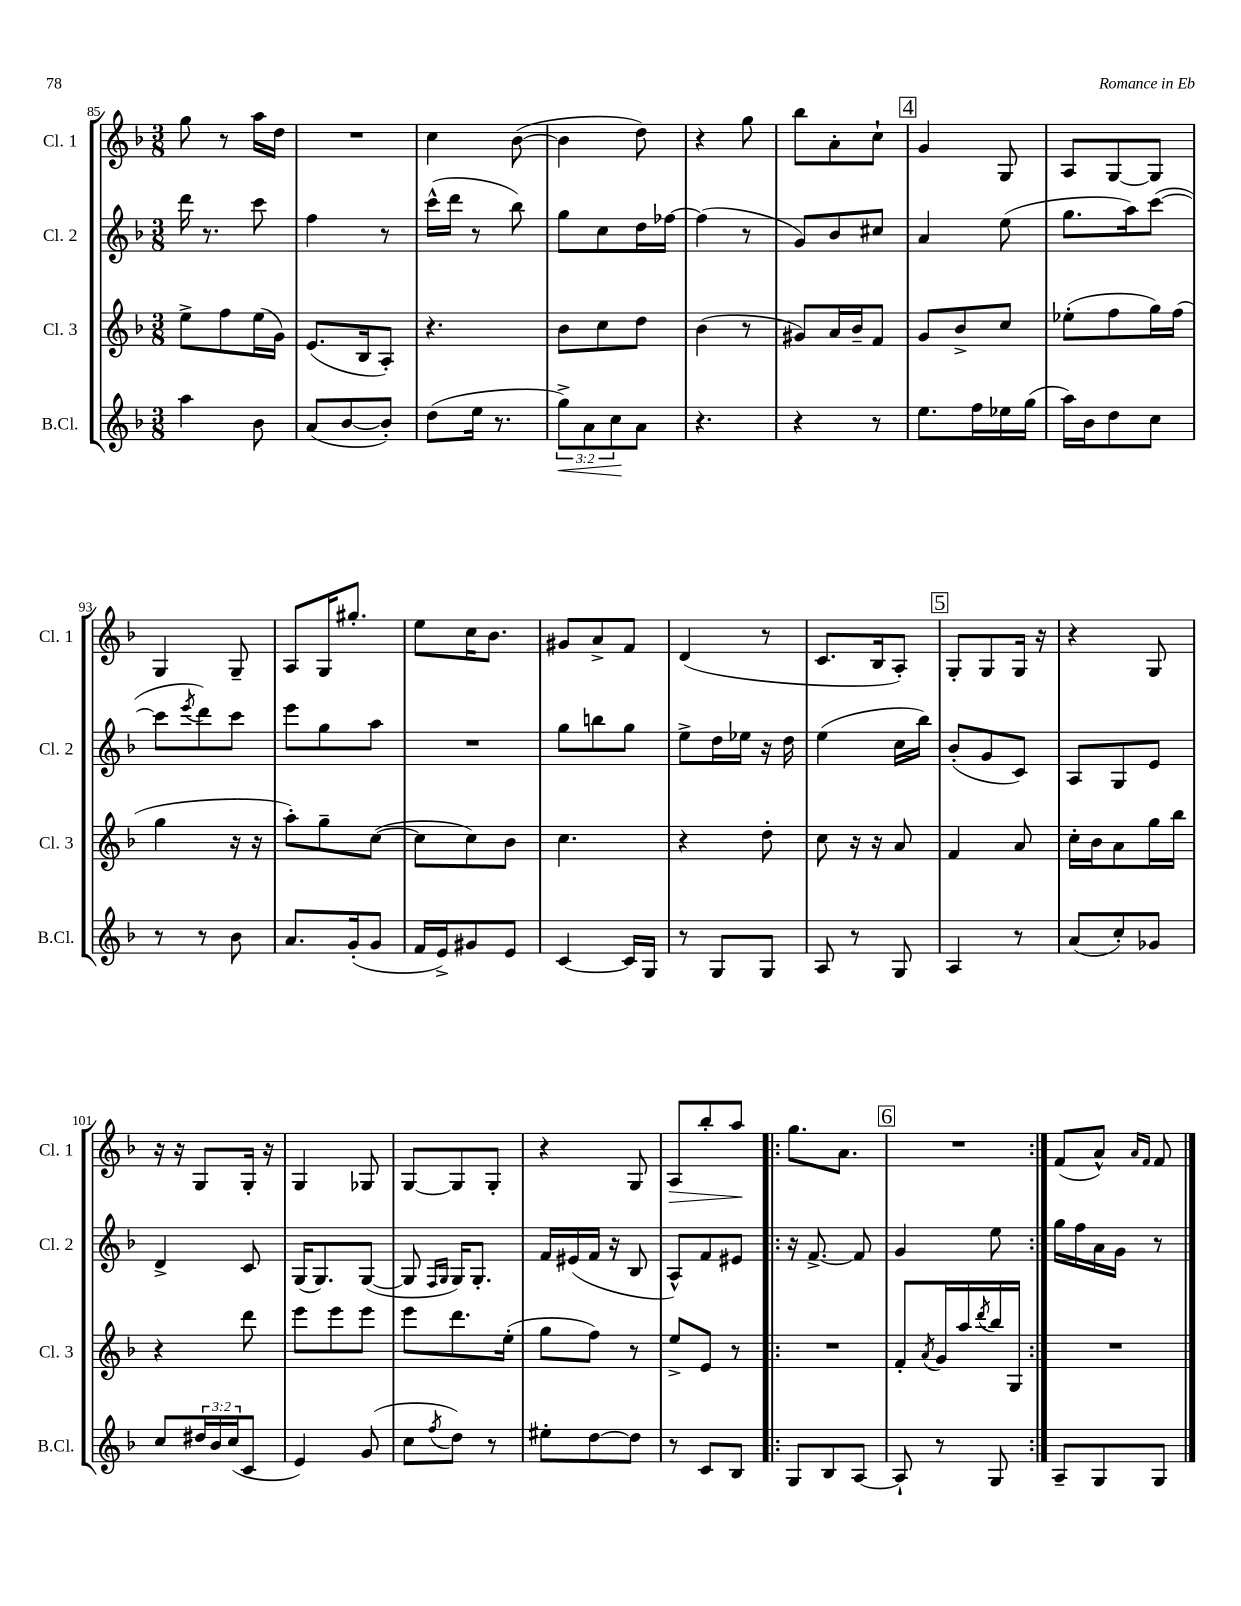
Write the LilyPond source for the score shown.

<<
\new StaffGroup <<
\new Staff = "s0" \with { instrumentName = "Cl. 1" shortInstrumentName = "Cl. 1" } {
    \clef treble \key f \major \numericTimeSignature \time 3/8
    g''8 r8 a''16 d''16 |
    R4. |
    c''4 bes'8~( |
    bes'4 d''8) |
    r4 g''8 |
    bes''8 a'8-. c''8-! |
    \mark \markup { \box "4" } g'4 g8 |
    a8 g8~ g8 |
    g4 g8-- |
    a8 g16 gis''8.-. |
    e''8 c''16 bes'8. |
    gis'8 a'8-> f'8 |
    d'4( r8 |
    c'8. bes16 a8-.) |
    \mark \markup { \box "5" } g8-. g8 g16 r16 |
    r4 g8 |
    r16 r16 g8 g16-. r16 |
    g4 ges8 |
    g8~ g8 g8-. |
    r4 g8 |
    a8\> bes''8-. a''8\! |
    \repeat volta 2 { g''8. a'8. |
    \mark \markup { \box "6" } R4. | }
    f'8( a'8-^) \grace { a'16 f'16 } f'8 \bar "|." |
}
\new Staff = "s1" \with { instrumentName = "Cl. 2" shortInstrumentName = "Cl. 2" } {
    \clef treble \key f \major \numericTimeSignature \time 3/8
    d'''16 r8. c'''8 |
    f''4 r8 |
    c'''16-^( d'''16 r8 bes''8) |
    g''8 c''8 d''16 fes''16~ |
    fes''4( r8 |
    g'8) bes'8 cis''8 |
    \mark \markup { \box "4" } a'4 e''8( |
    g''8. a''16) c'''8~( |
    c'''8 \acciaccatura { e'''8 } d'''8) c'''8 |
    e'''8 g''8 a''8 |
    R4. |
    g''8 b''8 g''8 |
    e''8-> d''16 ees''16 r16 d''16 |
    e''4( c''16 bes''16) |
    \mark \markup { \box "5" } bes'8-.( g'8 c'8) |
    a8 g8 e'8 |
    d'4-> c'8 |
    g16( g8.) g8~( |
    g8 \grace { f16 g16 } g16) g8.-. |
    f'16 eis'16( f'16 r16 bes8 |
    a8-^) f'8 eis'8 |
    \repeat volta 2 { r16 f'8.~-> f'8 |
    \mark \markup { \box "6" } g'4 e''8 | }
    g''16 f''16 a'16 g'16 r8 \bar "|." |
}
\new Staff = "s2" \with { instrumentName = "Cl. 3" shortInstrumentName = "Cl. 3" } {
    \clef treble \key f \major \numericTimeSignature \time 3/8
    e''8-> f''8 e''16( g'16) |
    e'8.( bes16 a8-.) |
    r4. |
    bes'8 c''8 d''8 |
    bes'4( r8 |
    gis'8) a'16 bes'16-- f'8 |
    \mark \markup { \box "4" } g'8 bes'8-> c''8 |
    ees''8-.( f''8 g''16) f''16( |
    g''4 r16 r16 |
    a''8-.) g''8-- c''8~( |
    c''8 c''8) bes'8 |
    c''4. |
    r4 d''8-. |
    c''8 r16 r16 a'8 |
    \mark \markup { \box "5" } f'4 a'8 |
    c''16-. bes'16 a'8 g''16 bes''16 |
    r4 d'''8 |
    e'''8 e'''8 e'''8 |
    e'''8 d'''8. e''16-.( |
    g''8 f''8) r8 |
    e''8-> e'8 r8 |
    \repeat volta 2 { R4. |
    \mark \markup { \box "6" } f'8-. \acciaccatura { a'8 } g'16 a''16 \acciaccatura { d'''8 } bes''16 g16 | }
    R4. \bar "|." |
}
\new Staff = "s3" \with { instrumentName = "B.Cl." shortInstrumentName = "B.Cl." } {
    \clef treble \key f \major \numericTimeSignature \time 3/8 \override Staff.TupletNumber.text = #tuplet-number::calc-fraction-text
    a''4 bes'8 |
    a'8( bes'8~ bes'8-.) |
    d''8( e''16 r8. |
    \tuplet 3/2 { g''8->\<) a'8 c''8\! } a'8 |
    r4. |
    r4 r8 |
    \mark \markup { \box "4" } e''8. f''16 ees''16 g''16( |
    a''16) bes'16 d''8 c''8 |
    r8 r8 bes'8 |
    a'8. g'16-.( g'8 |
    f'16 e'16->) gis'8 e'8 |
    c'4~ c'16 g16 |
    r8 g8 g8 |
    a8 r8 g8 |
    \mark \markup { \box "5" } a4 r8 |
    a'8( c''8-.) ges'8 |
    c''8 \tuplet 3/2 { dis''16 bes'16 c''16( } c'8 |
    e'4) g'8( |
    c''8 \acciaccatura { f''8 } d''8) r8 |
    eis''8-. d''8~ d''8 |
    r8 c'8 bes8 |
    \repeat volta 2 { g8 bes8 a8~ |
    \mark \markup { \box "6" } a8-! r8 g8 | }
    a8-- g8 g8 \bar "|." |
}
>>
>>
\layout { \context { \Score currentBarNumber = #85 } }
